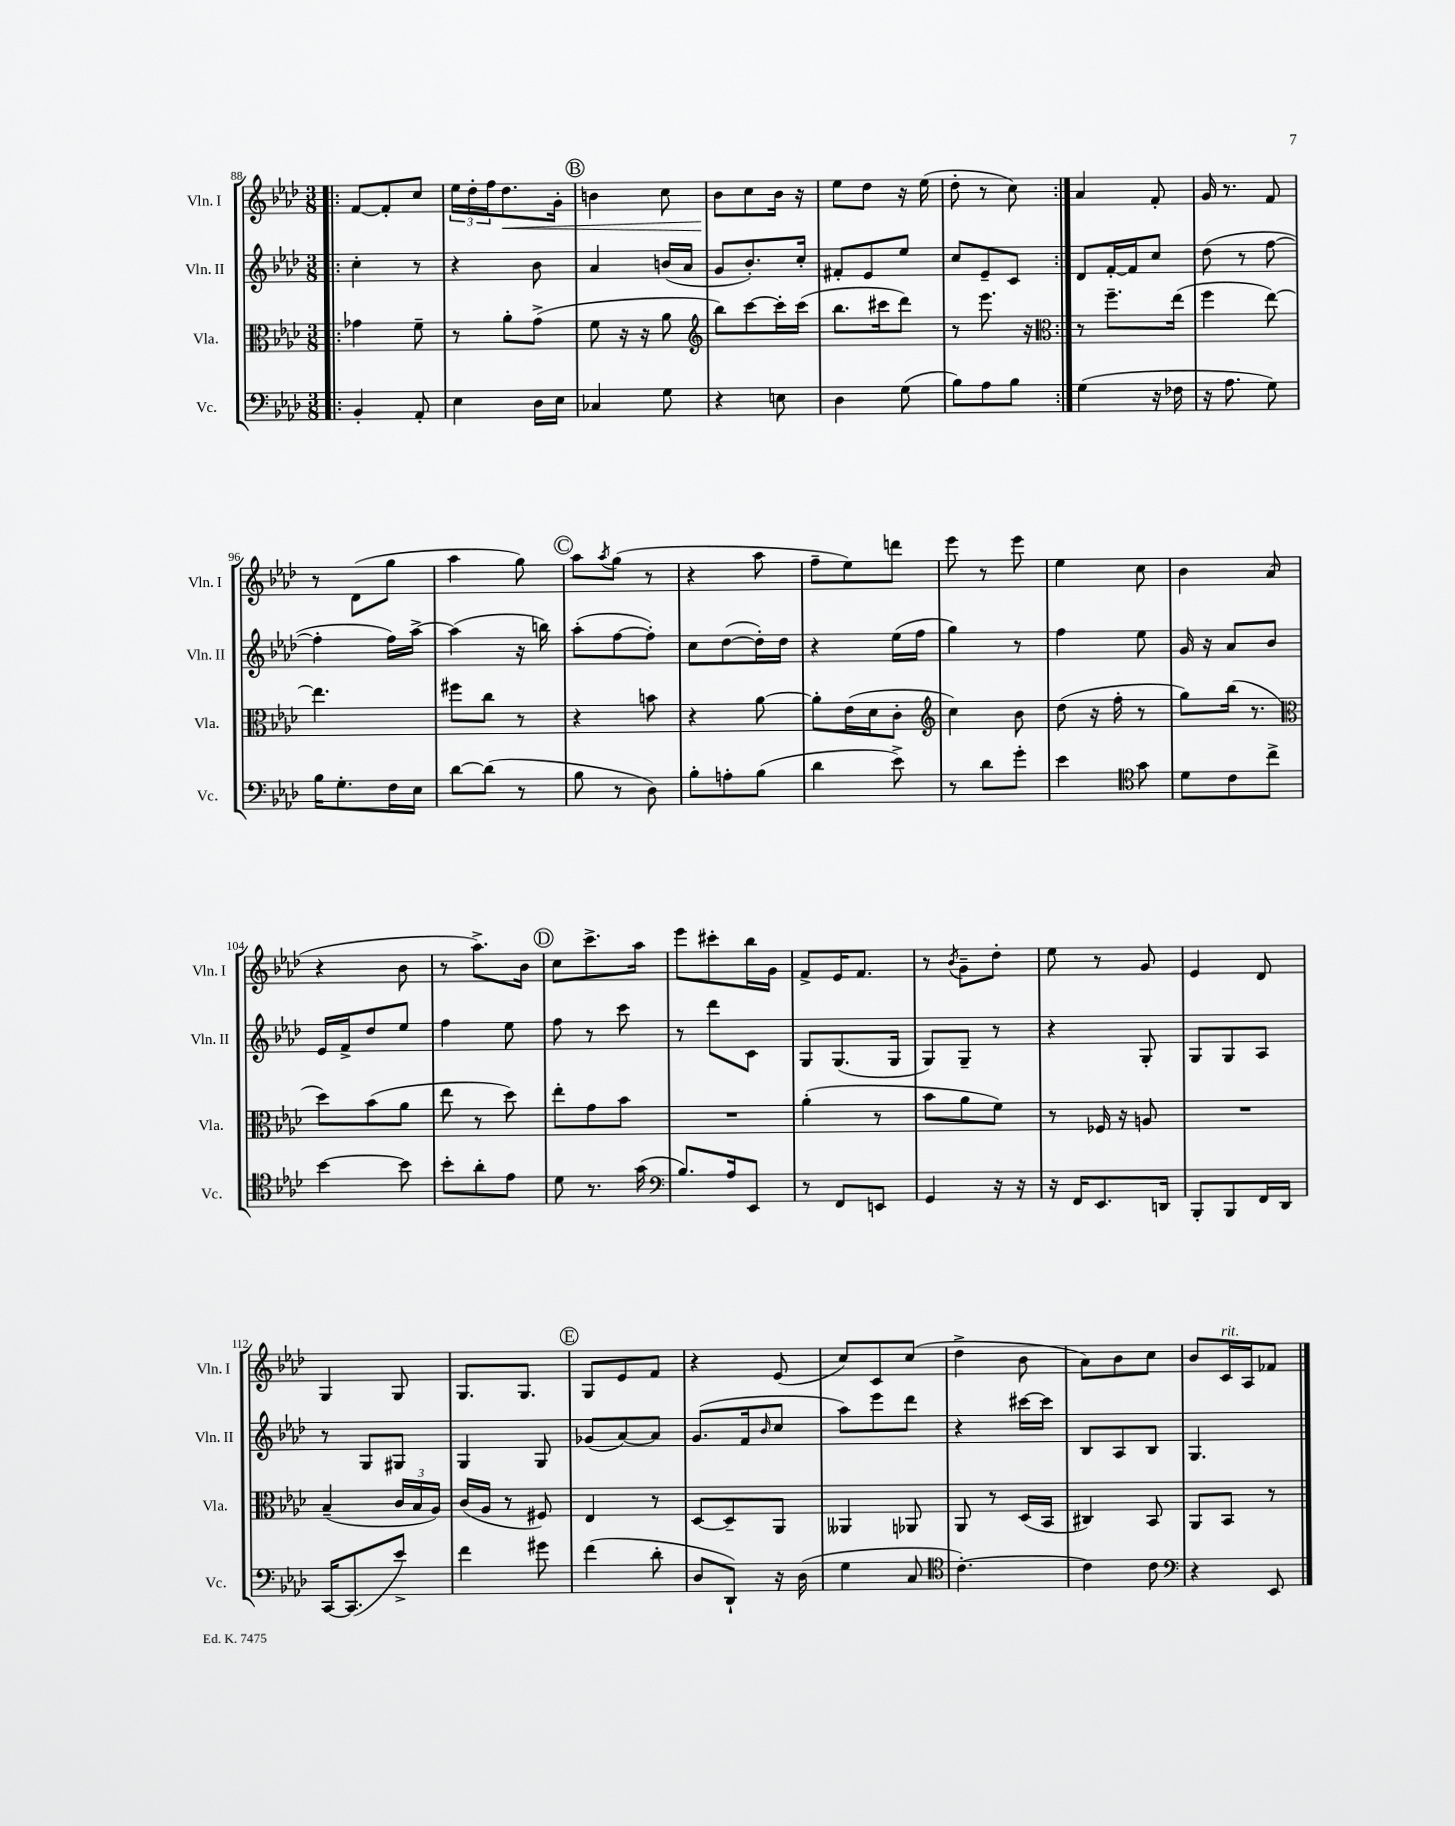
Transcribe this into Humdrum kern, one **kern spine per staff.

**kern	**kern	**kern	**kern
*staff4	*staff3	*staff2	*staff1
*clefF4	*clefC3	*clefG2	*clefG2
*k[b-e-a-d-]	*k[b-e-a-d-]	*k[b-e-a-d-]	*k[b-e-a-d-]
*M3/8	*M3/8	*M3/8	*M3/8
=!|:	=!|:	=!|:	=!|:
4BB-'	4g-	4cc'	[8f
.	.	.	8f']
8AA-'	8f~	8r	8cc
=	=	=	=
4E-	8r	4r	24ee-
.	.	.	24dd-'
.	.	.	24ff
.	8a-'	.	8.dd-
16D-	(8g^	8b-	.
16E-	.	.	16g'
=	=	=	=
4C-	8f	4a-	4b
.	16r	.	.
.	16r	.	.
8G	8a-	(16b	8cc
.	.	16a-	.
=	=	=	=
*	*clefG2	*	*
4r	8bb-)	8g	8b-
.	[8ccc	8.b-')	8cc
8E	16ccc']	.	16b-
.	(16ccc	16cc'	16r
=	=	=	=
4D-	8.bb-	8f#'	8ee-
.	.	8e-	8dd-
.	16ccc#	.	.
(8G	8ddd-)	8ee-	16r
.	.	.	(16ee-
=	=	=	=
8B-)	8r	8cc	8dd-'
8A-	8.eee-	8e-~	8r
8B-	.	8c	8cc)
.	16r	.	.
=:|!	=:|!	=:|!	=:|!
*	*clefC3	*	*
(4G	8r	8d-	4a-
.	8.ff~	[16f'	.
.	.	16f]	.
16r	.	8cc	8f'
16F-	(16ee-	.	.
=	=	=	=
16r	4ff	(8dd-	16g
8.A-	.	.	8.r
.	.	8r	.
8G)	[8ee-)	[8ff	8f
=	=	=	=
16B-	4.ee-]	4ff']	8r
8.G'	.	.	.
.	.	.	(8d-
16F	.	16ff)	8gg
16E-	.	[16aa-^	.
=	=	=	=
[8d-	8ff#	(4aa-]	4aa-
(8d-]	8cc	.	.
8r	8r	16r	8gg)
.	.	16bb)	.
=	=	=	=
8B-	4r	(8aa-'	8aa-
.	.	.	8qaa-
8r	.	[8ff	(8gg
8D-)	8b	8ff'])	8r
=	=	=	=
8B-'	4r	8cc	4r
8A'	.	([8dd-	.
(8B-	[8a-	16dd-'])	8aa-
.	.	16dd-	.
=	=	=	=
4d-	8a-']	4r	8ff~
.	(16e-	.	8ee-)
.	16d-	.	.
8e-^)	8c'	(16ee-	8ddd
.	.	16ff	.
=	=	=	=
*	*clefG2	*	*
8r	4cc)	4gg)	8eee-
8d-	.	.	8r
8g'	8b-	8r	8eee-
=	=	=	=
4e-	(8dd-	4ff	4ee-
.	16r	.	.
.	16ff'	.	.
*clefC4	*	*	*
8g	8r	8ee-	8cc
=	=	=	=
8d-	8gg)	16g	4b-
.	.	16r	.
8c	(16bb-	8a-	.
.	8.r	.	.
8cc^	.	8b-	(8a-
=	=	=	=
*	*clefC3	*	*
[4b-	8dd-)	16e-	4r
.	.	16f^	.
.	(8b-	8dd-	.
8b-]	8a-	8ee-	8b-
=	=	=	=
8b-'	8ee-	4ff	8r
8a-'	8r	.	8.aa-^)
8e-	8dd-)	8ee-	.
.	.	.	16b-
=	=	=	=
8d-	8ee-'	8ff	8cc
8.r	8g	8r	8.ccc^
.	8b-	8ccc	.
(16g	.	.	16aa-
=	=	=	=
*clefF4	*	*	*
8.B-)	4.r	8r	8eee-
.	.	8ddd-	8ccc#'
16A-	.	.	.
8EE-	.	8c	16bb-
.	.	.	16g
=	=	=	=
8r	(4a-'	8G	8f^
8FF	.	(8.G	16e-
.	.	.	8.f
8EE	8r	.	.
.	.	16G	.
=	=	=	=
4GG	8b-	8G)	8r
.	.	.	8qb-
.	8a-	8G~	8g~
16r	8f)	8r	8dd-'
16r	.	.	.
=	=	=	=
16r	8r	4r	8ee-
16FF	.	.	.
8.EE-	16F-	.	8r
.	16r	.	.
.	8A	8G'	8g
16DD	.	.	.
=	=	=	=
8BBB-'	4.r	8G	4e-
8BBB-	.	8G	.
16FF	.	8A-	8d-
16DD-	.	.	.
=	=	=	=
[16CC	(4B-~	8r	4G
(8.CC]	.	.	.
.	.	8G	.
8e-^)	24c	8G#	8G
.	24B-	.	.
.	24A-)	.	.
=	=	=	=
4f	(16c	4G	8.G
.	16A-	.	.
.	8r	.	.
.	.	.	8.G
8g#	8F#)	8G	.
=	=	=	=
(4f	4E-	(8g-	8G
.	.	[8a-)	8e-
8d-'	8r	8a-]	8f
=	=	=	=
8D-	[8D-	(8.g	4r
8DD-`)	8D-~]	.	.
.	.	16f	.
.	.	16qqb-	.
16r	8AA-	8cc	(8e-
(16D-	.	.	.
=	=	=	=
4G	4AA--	8aa-)	8cc)
.	.	8eee-	8c
8C	8AA-	8ddd-	(8cc
=	=	=	=
*clefC4	*	*	*
[4.c')	8AA-	4r	4dd-^
.	8r	.	.
.	(16D-	[16ccc#	8b-
.	16BB-	16ccc#]	.
=	=	=	=
4c]	4C#)	8B-	8a-)
.	.	8A-	8b-
8c	8BB-	8B-	8cc
=	=	=	=
*clefF4	*	*	*
4r	8AA-	4.G	8b-
.	8BB-	.	16c
.	.	.	16A-
8EE-	8r	.	8f-
==	==	==	==
*-	*-	*-	*-
